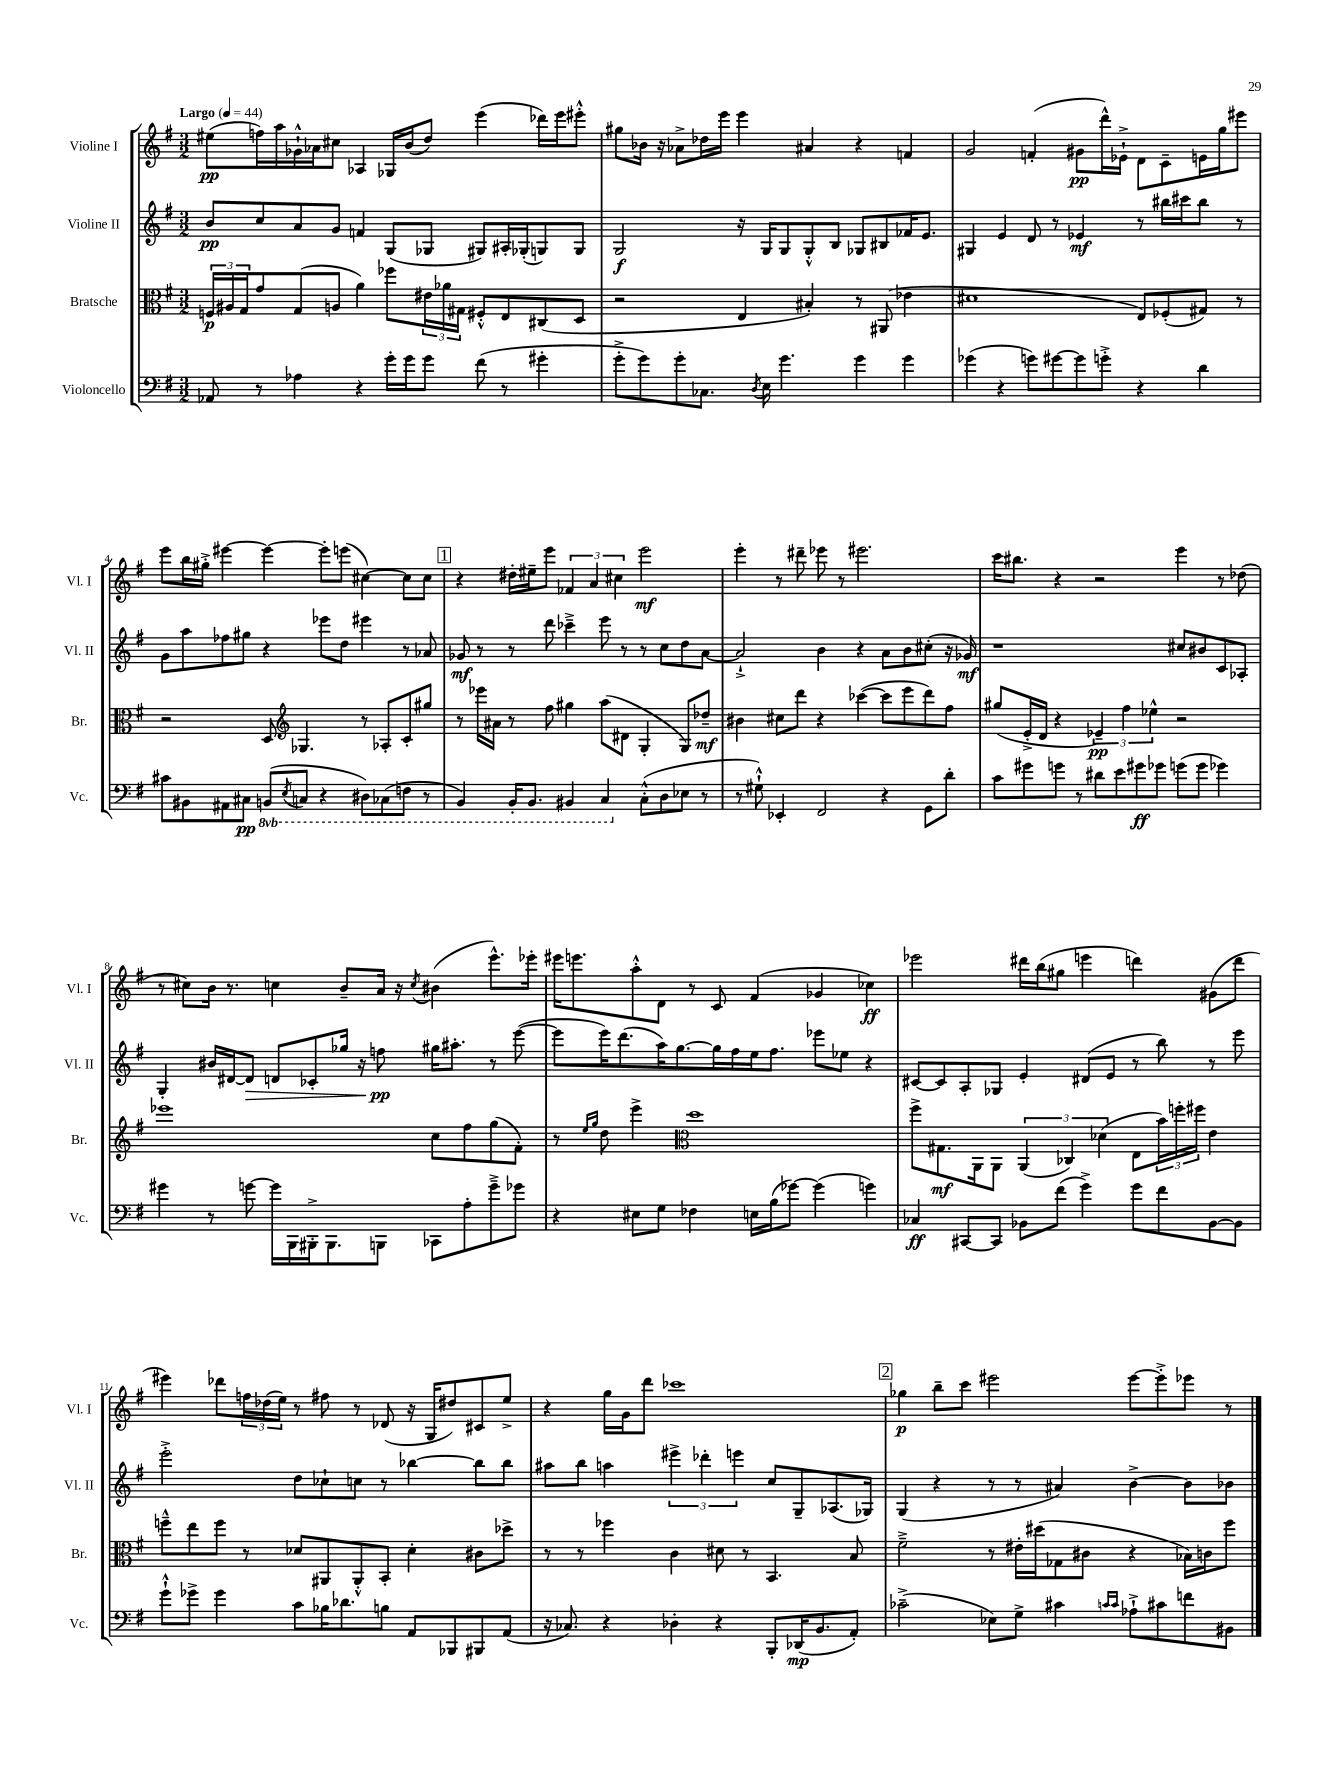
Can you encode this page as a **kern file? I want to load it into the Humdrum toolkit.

**kern	**dynam	**kern	**dynam	**kern	**dynam	**kern	**dynam
*part4	*part4	*part3	*part3	*part2	*part2	*part1	*part1
*staff4	*staff4	*staff3	*staff3	*staff2	*staff2	*staff1	*staff1
*I"Violoncello	*	*I"Bratsche	*	*I"Violine II	*	*I"Violine I	*
*I'Vc.	*	*I'Br.	*	*I'Vl. II	*	*I'Vl. I	*
*clefF4	*	*clefC3	*	*clefG2	*	*clefG2	*
*k[f#]	*	*k[f#]	*	*k[f#]	*	*k[f#]	*
*M3/2	*	*M3/2	*	*M3/2	*	*M3/2	*
*MM44	*	*MM44	*	*MM44	*	*MM44	*
=1	=1	=1	=1	=1	=1	=1	=1
!	!	!	!	!	!	!LO:TX:a:B:t=Largo	!
8AA-X/	.	24Fn/LL	p	8b/L	pp	(8ee#X\L	pp
.	.	24A#X/	.	.	.	.	.
.	.	24G/J	.	.	.	.	.
8r	.	8g/	.	8cc/	.	16ffn\L)	.
.	.	.	.	.	.	16aa\	.
4A-X\	.	(8G/	.	8a/	.	16g-X`^^\	.
.	.	.	.	.	.	16a-X\J	.
.	.	8An/J	.	8g/J	.	8cc#X\J	.
4r	.	4a\)	.	4fn/	.	4A-X/	.
16g'\LL	.	8ff-X\L	.	(8G/L	.	16G-X/LL	.
16g\J	.	.	.	.	.	(16b/J	.
8g\J	.	24e#X\L	.	8G-X/J	.	8dd/J)	.
.	.	24a-X\	.	.	.	.	.
.	.	24G#X\JJ	.	.	.	.	.
(8f#\	.	8F#X'^^/L	.	8G#X/L)	.	(4eee\	.
8r	.	8E/	.	16A#X'/L	.	.	.
.	.	.	.	(16G-X'/J	.	.	.
4g#X'\	.	(8C#X/	.	8Gn/)	.	16ddd-X\LL)	.
.	.	.	.	.	.	16eee\J	.
.	.	8D/J	.	8G/J	.	8eee#X'^^\J	.
=2	=2	=2	=2	=2	=2	=2	=2
8g'^\L	.	2r	.	2G/	f	8gg#X\L	.
8g\)	.	.	.	.	.	16b-X\Jk	.
.	.	.	.	.	.	16r	.
8g'\	.	.	.	.	.	8a-X^\L	.
8.C-X\J	.	.	.	.	.	16dd-X\L	.
.	.	.	.	.	.	16eee\JJ	.
.	.	4E/	.	16r	.	4eee\	.
8qD/	.	.	.	.	.	.	.
16E\	.	.	.	16G/KL	.	.	.
4.g\	.	.	.	8G/	.	.	.
.	.	4B#X'/)	.	8G'^^/	.	4a#X/	.
.	.	.	.	8B/J	.	.	.
4g\	.	8r	.	8G-X/L	.	4r	.
.	.	(8AA#X/	.	8B#X/	.	.	.
4g\	.	4e-X\	.	16f-X/K	.	4fn/	.
.	.	.	.	8.e/J	.	.	.
=3	=3	=3	=3	=3	=3	=3	=3
(4g-X\	.	1d#X	.	4G#X/	.	2g/	.
4r	.	.	.	4e/	.	.	.
8gn\L)	.	.	.	8d/	.	(4fn'/	.
[8g#X\	.	.	.	8r	.	.	.
8g#\]	.	.	.	4e-X/	mf	8g#X\L	pp
8gn'^\J	.	.	.	.	.	16ddd^^\L)	.
.	.	.	.	.	.	16e-X`^\JJ	.
4r	.	8E/L)	.	8r	.	8d\L	.
.	.	(8F-X'/	.	16bb#X\LL	.	8c~\	.
.	.	.	.	16ccc#X\J	.	.	.
4d\	.	8G#X/J)	.	8bb#\J	.	16en\L	.
.	.	.	.	.	.	16gg\J	.
.	.	8r	.	8r	.	8eee#X\J	.
!!LO:LB:g=z
=4	=4	=4	=4	=4	=4	=4	=4
8c#X\L	.	2r	.	8g\L	.	8eee\L	.
8BB#X\	.	.	.	8aa\	.	16bb\L	.
.	.	.	.	.	.	16gg#X'^\JJ	.
8AA#X\	.	.	.	8ff-X\	.	[4eee#X\	.
8C#X\J	pp	.	.	8gg#X\J	.	.	.
*8ba	*	*	*	*	*	*	*
(8BBBn/L	.	8D/	.	4r	.	4eee#\_	.
8qEE/	.	.	.	.	.	.	.
*	*	*clefG2	*	*	*	*	*
8CCn/J	.	4.G-X/	.	.	.	.	.
4r	.	.	.	8eee-X\L	.	8eee#'\L]	.
.	.	.	.	8dd\J	.	(8eeen\J	.
8DD#X\L)	.	8r	.	4eee#X\	.	[4cc#X\)	.
(8CC-X\	.	8A-X'/L	.	.	.	.	.
8FFn\J	.	8c'/	.	8r	.	8cc#\L]	.
8r	.	8gg#X/J	.	8a-X/	.	8cc#\J	.
!!LO:REH:place=s1:t=1
=5	=5	=5	=5	=5	=5	=5	=5
4BBB/)	.	8r	.	8g-X/	mf	4r	.
.	.	16eee-X\LL	.	8r	.	.	.
.	.	16a#X\JJ	.	.	.	.	.
16BBB'/KL	.	8r	.	8r	.	16dd#X'\LL	.
8.BBB/J	.	.	.	.	.	16ee#X~\J	.
.	.	8ff#\	.	8ddd\	.	8eee\J	.
4BBB#X/	.	4gg#X\	.	4ccc-X~^\	.	6f-X/	.
.	.	.	.	.	.	6a/	.
4CC/	.	(8aa\L	.	8eee\	.	.	.
.	.	.	.	.	.	6cc#X\	.
.	.	8d#X\J	.	8r	.	.	.
*X8ba	*	*	*	*	*	*	*
(8C'^^\L	.	4G'/	.	8r	.	2eee\	mf
8D\	.	.	.	8cc\L	.	.	.
8E-X\J	.	8G/L)	.	8dd\	.	.	.
8r	.	8dd-X~/J	mf	[8a\J	.	.	.
=6	=6	=6	=6	=6	=6	=6	=6
8r	.	4b#X\	.	2a`^/]	.	4eee'\	.
8G#X`^^\)	.	.	.	.	.	.	.
4EE-X'/	.	8cc#X\L	.	.	.	8r	.
.	.	8ddd\J	.	.	.	8ddd#X~\	.
2FF#/	.	4r	.	4b\	.	8eee-X\	.
.	.	.	.	.	.	8r	.
.	.	([4ccc-X\	.	4r	.	2.eee#X\	.
4r	.	8ccc-\L]	.	8a\L	.	.	.
.	.	8eee\	.	8b\	.	.	.
8GG\L	.	8ddd\)	.	(8cc#X'\J	.	.	.
8d'\J	.	8ff#\J	.	16r	.	.	.
.	.	.	.	16g-X/)	mf	.	.
=7	=7	=7	=7	=7	=7	=7	=7
8c\L	.	(8gg#X/L	.	1r	.	16ccc\KL	.
.	.	.	.	.	.	8.bb#X\J	.
8g#X\	.	16e'^/L	.	.	.	.	.
.	.	16d/JJ	.	.	.	.	.
8gn\J	.	4r	.	.	.	4r	.
8r	.	.	.	.	.	.	.
8d#X\L	.	6e-X~/)	pp	.	.	2r	.
8e\	.	.	.	.	.	.	.
.	.	6ff#\	.	.	.	.	.
8g#X\	ff	.	.	.	.	.	.
.	.	6ee-X^^\	.	.	.	.	.
8g-X\J	.	.	.	.	.	.	.
(8gn\L	.	2r	.	8cc#X/L	.	4eee\	.
8g\J	.	.	.	8b#X/	.	.	.
4g-X\)	.	.	.	8c/	.	8r	.
.	.	.	.	8A-X'/J	.	(8dd-X\	.
!!LO:LB:g=z
=8	=8	=8	=8	=8	=8	=8	=8
4g#X\	.	1eee-X	.	4G'/	.	8r	.
.	.	.	.	.	.	8cc#X\L)	.
8r	.	.	.	16b#X/LL	.	16b\Jk	.
.	.	.	.	[16d#X/J	.	8.r	.
!	!	!	!	!	!LO:HP:b	!	!
[8gn\	.	.	.	8d#/J]	>	.	.
16g\LL]	.	.	.	8dn/L	.	4ccn\	.
16BBB\	.	.	.	.	.	.	.
16BBB#X'^\J	.	.	.	8c-X'/	.	.	.
8.BBB#\	.	.	.	.	.	.	.
.	.	.	.	16gg-X/Jk	.	8b~/L	.
.	.	.	.	16r	.	.	.
8BBBn\J	.	.	.	8ffn\	pp	16a/Jk	.
.	.	.	.	.	.	16r	.
.	.	.	.	.	.	8qcc/	.
8CC-X\L	.	8cc\L	.	16gg#X\KL	]	(4b#X\	.
.	.	.	.	8.aa#X'\J	.	.	.
8A'\	.	8ff#\	.	.	.	.	.
8g~^\	.	(8gg\	.	8r	.	8.eee^^\L)	.
8g-X\J	.	8f#'\J)	.	([8eee\	.	.	.
.	.	.	.	.	.	16eee-X'\Jk	.
=9	=9	=9	=9	=9	=9	=9	=9
4r	.	8r	.	8eee\L]	.	16eee#X\KL	.
.	.	.	.	.	.	8.eeen\	.
.	.	16qqee/LL	.	.	.	.	.
.	.	16qqgg/JJ	.	.	.	.	.
.	.	8dd\	.	16eee\K)	.	.	.
.	.	.	.	(8.ddd\	.	.	.
8E#X\L	.	4eee^\	.	.	.	8aa'^^\	.
8G\J	.	.	.	16aa\K)	.	8d\J	.
.	.	.	.	[8.gg\	.	.	.
*	*	*clefC3	*	*	*	*	*
4F-X\	.	1dd	.	.	.	8r	.
.	.	.	.	16gg\L]	.	8c/	.
.	.	.	.	16ff#\	.	.	.
16En\LL	.	.	.	16ee\J	.	(4f#/	.
(16B\J	.	.	.	8.ff#\J	.	.	.
[8g-X\J)	.	.	.	.	.	.	.
(4g-\]	.	.	.	8eee-X\L	.	4g-X/	.
.	.	.	.	8ee-X\J	.	.	.
4gn\)	.	.	.	4r	.	4cc-X\)	ff
=10	=10	=10	=10	=10	=10	=10	=10
4C-X/	ff	8ff#^\L	.	[8c#X/L	.	2eee-X\	.
.	.	8.G#X\	mf	8c#/]	.	.	.
[8CC#X/L	.	.	.	8A'/	.	.	.
.	.	16AA\k	.	.	.	.	.
8CC#/J]	.	8AA\J	.	8G-X/J	.	.	.
8BB-X\L	.	(6AA/	.	4e'/	.	16ddd#X\LL	.
.	.	.	.	.	.	(16bb\J	.
(8f#\J	.	.	.	.	.	8gg#X\J	.
.	.	6C-X/)	.	.	.	.	.
4g^\)	.	.	.	(8d#X/L	.	4eeen\	.
.	.	(6d-X\	.	.	.	.	.
.	.	.	.	8e/J	.	.	.
8g\L	.	8E\L	.	8r	.	4dddn\)	.
8f#\	.	24b\L)	.	8bb\)	.	.	.
.	.	24ffn'\	.	.	.	.	.
.	.	24ff#X\JJ	.	.	.	.	.
[8BB-\	.	4e\	.	8r	.	(8g#X\L	.
8BB-\J]	.	.	.	8eee\	.	8ddd\J	.
!!LO:LB:g=z
=11	=11	=11	=11	=11	=11	=11	=11
8g`^^\L	.	8ffn~^^\L	.	2eee'^\	.	4eee#X\)	.
8g-X^\J	.	8ee\	.	.	.	.	.
4g-\	.	8ff\J	.	.	.	8ddd-X\L	.
.	.	8r	.	.	.	24ffn\L	.
.	.	.	.	.	.	(24dd-X\	.
.	.	.	.	.	.	24ee\JJ)	.
8c\L	.	8d-X/L	.	8dd\L	.	8r	.
16B-X\K	.	8AA#X/	.	8cc-X`\	.	8ff#X\	.
8.d-X\	.	.	.	.	.	.	.
.	.	8AA#'^^/	.	8ccn\J	.	8r	.
8Bn\J	.	8BB'/J	.	8r	.	(8d-X/	.
8AA/L	.	4d-'\	.	[4bb-X\	.	16r	.
.	.	.	.	.	.	16G/KL	.
8BBB-X/	.	.	.	.	.	8dd#X/)	.
8BBB#X/	.	8c#X\L	.	8bb-\L]	.	8c#X/	.
(8AA/J	.	8dd-X^\J	.	8bb-\J	.	8ee^/J	.
=12	=12	=12	=12	=12	=12	=12	=12
16r	.	8r	.	8aa#X\L	.	4r	.
8.C-X/)	.	.	.	.	.	.	.
.	.	8r	.	8bb\J	.	.	.
4r	.	4ff-X\	.	4aan\	.	16gg\LL	.
.	.	.	.	.	.	16g\J	.
.	.	.	.	.	.	8ddd\J	.
4D-X'\	.	4c\	.	6eee#X^\	.	1ccc-X	.
.	.	.	.	6ddd-X'\	.	.	.
4r	.	8d#X\	.	.	.	.	.
.	.	.	.	6eeen\	.	.	.
.	.	8r	.	.	.	.	.
8BBB'/L	.	4.BB/	.	8cc/L	.	.	.
(16DD-X/K	mp	.	.	8G~/	.	.	.
8.BB/	.	.	.	.	.	.	.
.	.	.	.	(8.A-X/	.	.	.
8AA'/J)	.	8B/	.	.	.	.	.
.	.	.	.	16G-X/Jk)	.	.	.
!!LO:REH:place=s1:t=2
=13	=13	=13	=13	=13	=13	=13	=13
(2c-X~^\	.	2f#~^\	.	(4G/	.	4gg-X\	p
.	.	.	.	4r	.	8bb~\L	.
.	.	.	.	.	.	8ccc\J	.
8E-X\L)	.	8r	.	8r	.	2eee#X\	.
8G^\J	.	16e#X'\LL	.	8r	.	.	.
.	.	(16dd#X\J	.	.	.	.	.
4c#X\	.	8G-X\	.	4a#X/)	.	.	.
.	.	8c#X\J	.	.	.	.	.
16qqcn/LL	.	.	.	.	.	.	.
16qqc/JJ	.	.	.	.	.	.	.
8A-X`^\L	.	4r	.	[4b^\	.	[8eee#\L	.
8c#X\	.	.	.	.	.	8eee#'^\]	.
8fn\	.	16B-X\LL)	.	8b\L]	.	8eee-X\J	.
.	.	16cn\J	.	.	.	.	.
8BB#X\J	.	8ff#\J	.	8b-X\J	.	8r	.
==	==	==	==	==	==	==	==
*-	*-	*-	*-	*-	*-	*-	*-
